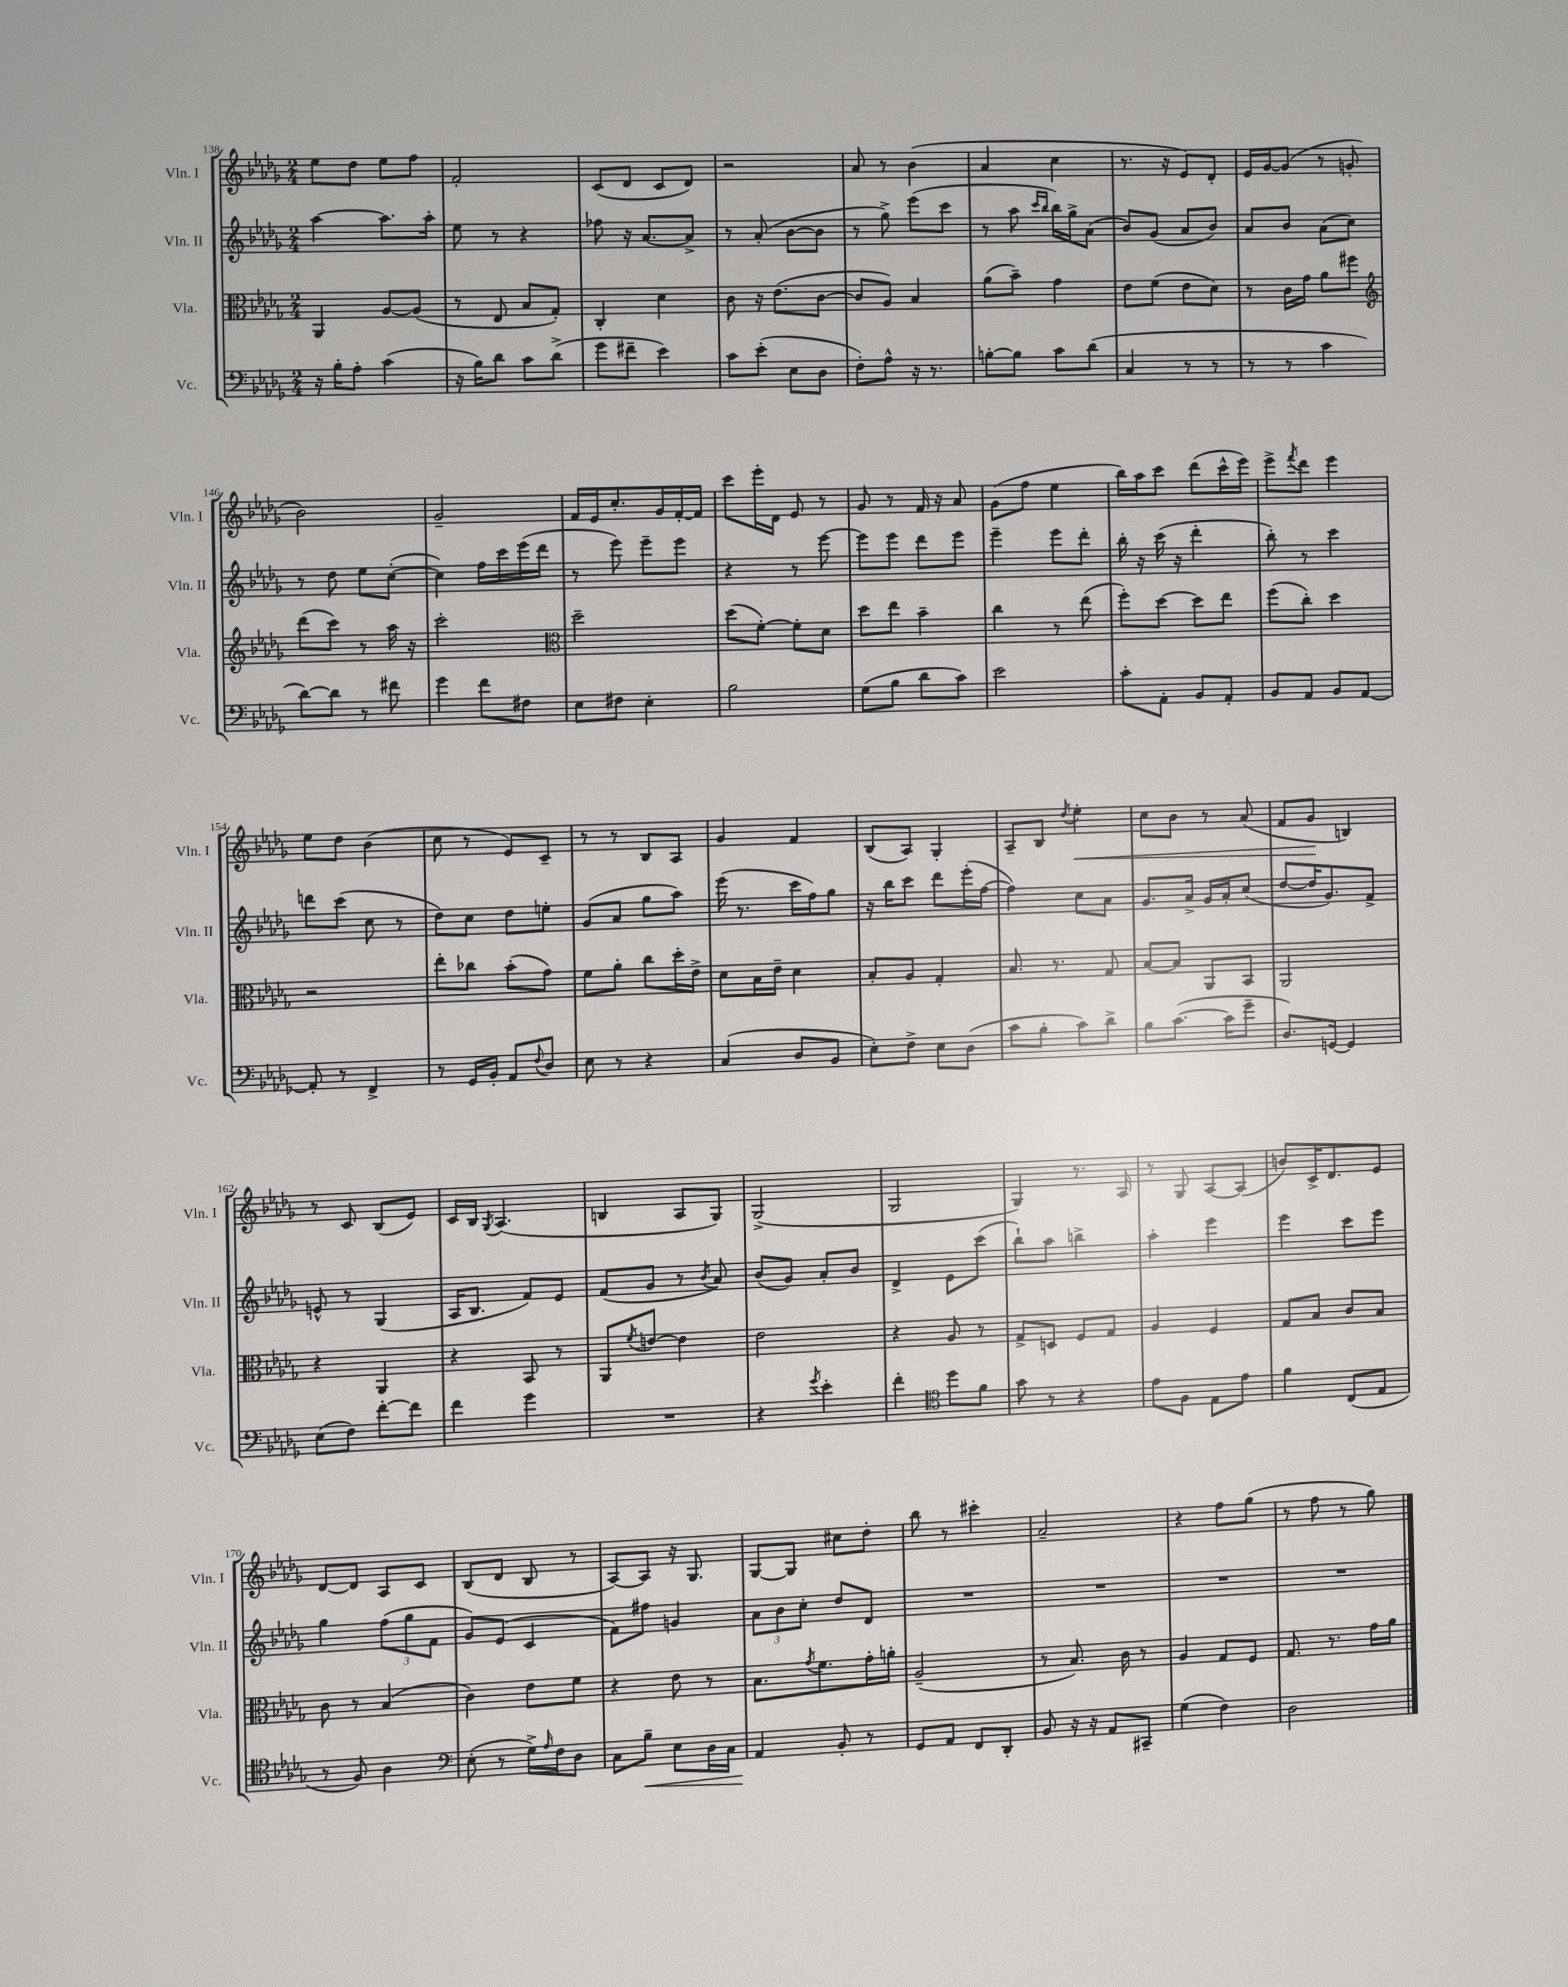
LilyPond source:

<<
\new StaffGroup <<
\new Staff = "s0" \with { instrumentName = "Vln. I" shortInstrumentName = "Vln. I" } {
    \clef treble \key des \major \numericTimeSignature \time 2/4
    ees''8 des''8 ees''8 f''8 |
    f'2-. |
    c'8( des'8 c'8 des'8) |
    r2 |
    aes'8 r8 bes'4( |
    aes'4 c''4 |
    r8. r16 ees'8) des'8-. |
    ees'16 ges'16~ ges'8( r8 g'8-. |
    bes'2) |
    ges'2-- |
    f'16 ees'16 c''8.-. ges'16 f'16~-. f'16 |
    c'''8 ees'''16-. des'16 ees'8 r8 |
    ges'8 r8 f'16 r16 aes'8 |
    ges'8( f''8 ees''4 |
    bes''16) aes''16 c'''8 des'''8( c'''16-^ ees'''16) |
    ees'''8-> \acciaccatura { f'''8 } des'''8 ees'''4 |
    ees''8 des''8 bes'4( |
    c''8 r8 ees'8) c'8-- |
    r8 r8 bes8 aes8 |
    ges'4 f'4 |
    bes8( aes8) ges4-. |
    aes8-- bes8 \acciaccatura { des''8 } ees''4-.\< |
    c''8 bes'8 r8 aes'8( |
    f'8 ges'8\! b4) |
    r8 c'8 bes8( ees'8) |
    c'16 bes16 \acciaccatura { ges8 } aes4.( |
    b4 aes8 ges8) |
    ges2->( |
    ges2 |
    ges4) r8. aes16 |
    r8 ges8 aes8~ aes8( |
    b'8) c'16-> des'8. ees'8 |
    des'8~ des'8 aes8 c'8 |
    bes8( des'8 bes8 r8 |
    aes8~) aes8 r16 ges8. |
    ges8~ ges8 cis''8 des''8-. |
    bes''8 r8 cis'''4-. |
    aes'2-- |
    r4 f''8 ges''8( |
    r8 f''8 r8 ges''8) \bar "|." |
}
\new Staff = "s1" \with { instrumentName = "Vln. II" shortInstrumentName = "Vln. II" } {
    \clef treble \key des \major \numericTimeSignature \time 2/4
    aes''4~ aes''8. aes''16-. |
    ees''8 r8 r4 |
    fes''8 r16 aes'8.~ aes'8-> |
    r8 aes'8-.( bes'8~ bes'8 |
    r8 ges''8->) ees'''8( c'''8 |
    r8 aes''8 \grace { c'''16 bes''16 } bes''16) ges''16-> aes'8( |
    bes'8) ges'8( aes'8 bes'8) |
    aes'8 bes'8 aes'8( c''8) |
    r8 des''8 ees''8 c''8~-.( |
    c''4) f''16 c'''16 ees'''16( des'''16 |
    r8 ees'''8) ees'''8-- ees'''8 |
    r4 r8 ees'''8~ |
    ees'''8 ees'''8 des'''8 ees'''8 |
    ees'''4-- ees'''8 des'''8-. |
    bes''16-. r16 c'''16( r16 des'''4-. |
    bes''8-.) r8 c'''4 |
    d'''8 c'''8( c''8 r8 |
    des''8) c''8 des''8 e''8-. |
    ges'8( aes'8 ges''8 aes''8) |
    ees'''16( r8. c'''16 f''16) ges''8 |
    r16 bes''16 c'''8 des'''8 ees'''16-.( f''16~ |
    f''4) c''8 aes'8 |
    ges'8. aes'16-> ges'16 aes'16-. c''8( |
    des''8~ des''16 ges'8.) f'8-> |
    e'8-^ r8 ges4( |
    aes16 bes8. f'8) ees'8 |
    f'8( ges'8 r8 \acciaccatura { bes'8 } aes'8) |
    bes'8( ges'8) aes'8-. bes'8 |
    des'4-> ees'8 c'''8( |
    bes''8-!) aes''8 b''4-> |
    aes''4-. ees'''4 |
    ees'''4 c'''8 ees'''8 |
    ges''4 \tuplet 3/2 { f''8( ges''8 f'8 } |
    ges'8) ees'8( c'4 |
    f'8) fis''8 g'4 |
    \tuplet 3/2 { aes'8 bes'8 c''8-. } des''8 des'8 |
    R2 |
    R2 |
    R2 |
    R2 \bar "|." |
}
\new Staff = "s2" \with { instrumentName = "Vla." shortInstrumentName = "Vla." } {
    \clef alto \key des \major \numericTimeSignature \time 2/4
    aes,4 aes8~ aes8( |
    r8 ees8 bes8 ges8-.) |
    c4-. des'4 |
    c'8 r16 ees'8.( c'8~ |
    c'8 aes8) bes4 |
    aes'8( bes'8--) ges'4 |
    ees'8 f'8( ees'8 des'8) |
    r8 c'16 ges'16 aes'8 fis''8 |
    \clef treble des'''8( c'''8) r8 aes''16 r16 |
    c'''2-. |
    \clef alto des''2-- |
    des''8( f'8~-.) f'8-. des'8 |
    des''8 ees''8 bes'4-- |
    c''4 r8 ees''8( |
    f''8-.) des''8~ des''8 ees''8 |
    f''8( c''8-.) des''4 |
    r2 |
    ees''8-. ces''8 bes'8-.( ges'8) |
    f'8 aes'8-. c''8 des''16-. ees'16-> |
    des'8 bes16 ees'16-- des'4 |
    bes8-. aes8 ges4-. |
    bes8. r8. ges8 |
    bes8~ bes8 aes,8 bes,8 |
    aes,2 |
    r4 aes,4 |
    r4 bes,8 r8 |
    aes,8 \acciaccatura { f'8 } e'8~ e'4 |
    ees'2 |
    r4 aes8 r8 |
    ges8-> d8 f8 ges8 |
    aes4 f4 |
    ges8 bes8 c'8 bes8 |
    c'8 r8 bes4( |
    c'4) ees'8 f'8 |
    r4 ees'8 r8 |
    bes8. \acciaccatura { ges'8 } f'8. ges'16-. a'16-. |
    aes2--( |
    r8 bes8.) c'16 r8 |
    aes4 ges8 f8 |
    ges8. r8. ges'16 aes'16 \bar "|." |
}
\new Staff = "s3" \with { instrumentName = "Vc." shortInstrumentName = "Vc." } {
    \clef bass \key des \major \numericTimeSignature \time 2/4
    r16 bes16-. aes8-. c'4( |
    r16 bes16) des'8 c'8 des'8->( |
    ges'8 fis'8-- ees'4) |
    c'8 ees'8-.( ees8 des8 |
    f8-.) aes8-^ r16 r8. |
    b8~-. b8 c'8 des'8( |
    c4 r8 r8 |
    r8 r8 c'4 |
    des'8~) des'8 r8 fis'8 |
    ges'4 f'8 fis8 |
    ees8 fis8 ees4-. |
    bes2 |
    ges8( bes8 des'8 c'8) |
    ees'2 |
    c'8-. aes,8-. bes,8 aes,8-. |
    bes,8 aes,8 bes,8 aes,8~ |
    aes,8-. r8 f,4-> |
    r8 ges,16 bes,16-. aes,8 \appoggiatura { f8 } des8 |
    ees8 r8 r4 |
    c4( des8 bes,8 |
    ees8-.) f8-> ees8 des8( |
    c'8 bes8-. c'8) des'8-> |
    bes8 c'8.~( c'16 ges'8-- |
    des8.) g,16~ g,4 |
    ees8( f8) f'8~-. f'8 |
    f'4 ges'4 |
    R2 |
    r4 \acciaccatura { ges'8 } ees'4-. |
    f'4-. \clef tenor des''8 f'8 |
    ges'8 r8 r4 |
    ees'8 f8 ees8 ees'8 |
    f'4 c8( ees8 |
    r8 f8) aes4 |
    \clef bass ees8-.( r8 ges16->) \grace { aes16 } f16 des8 |
    c8 bes8--\< ees8 des16 c16 |
    aes,4\! bes,8-. r8 |
    ges,8 aes,8 f,8 des,8-. |
    bes,8 r16 r16 aes,8 cis,8-- |
    ges4( f4) |
    des2 \bar "|." |
}
>>
>>
\layout { \context { \Score currentBarNumber = #138 } }
